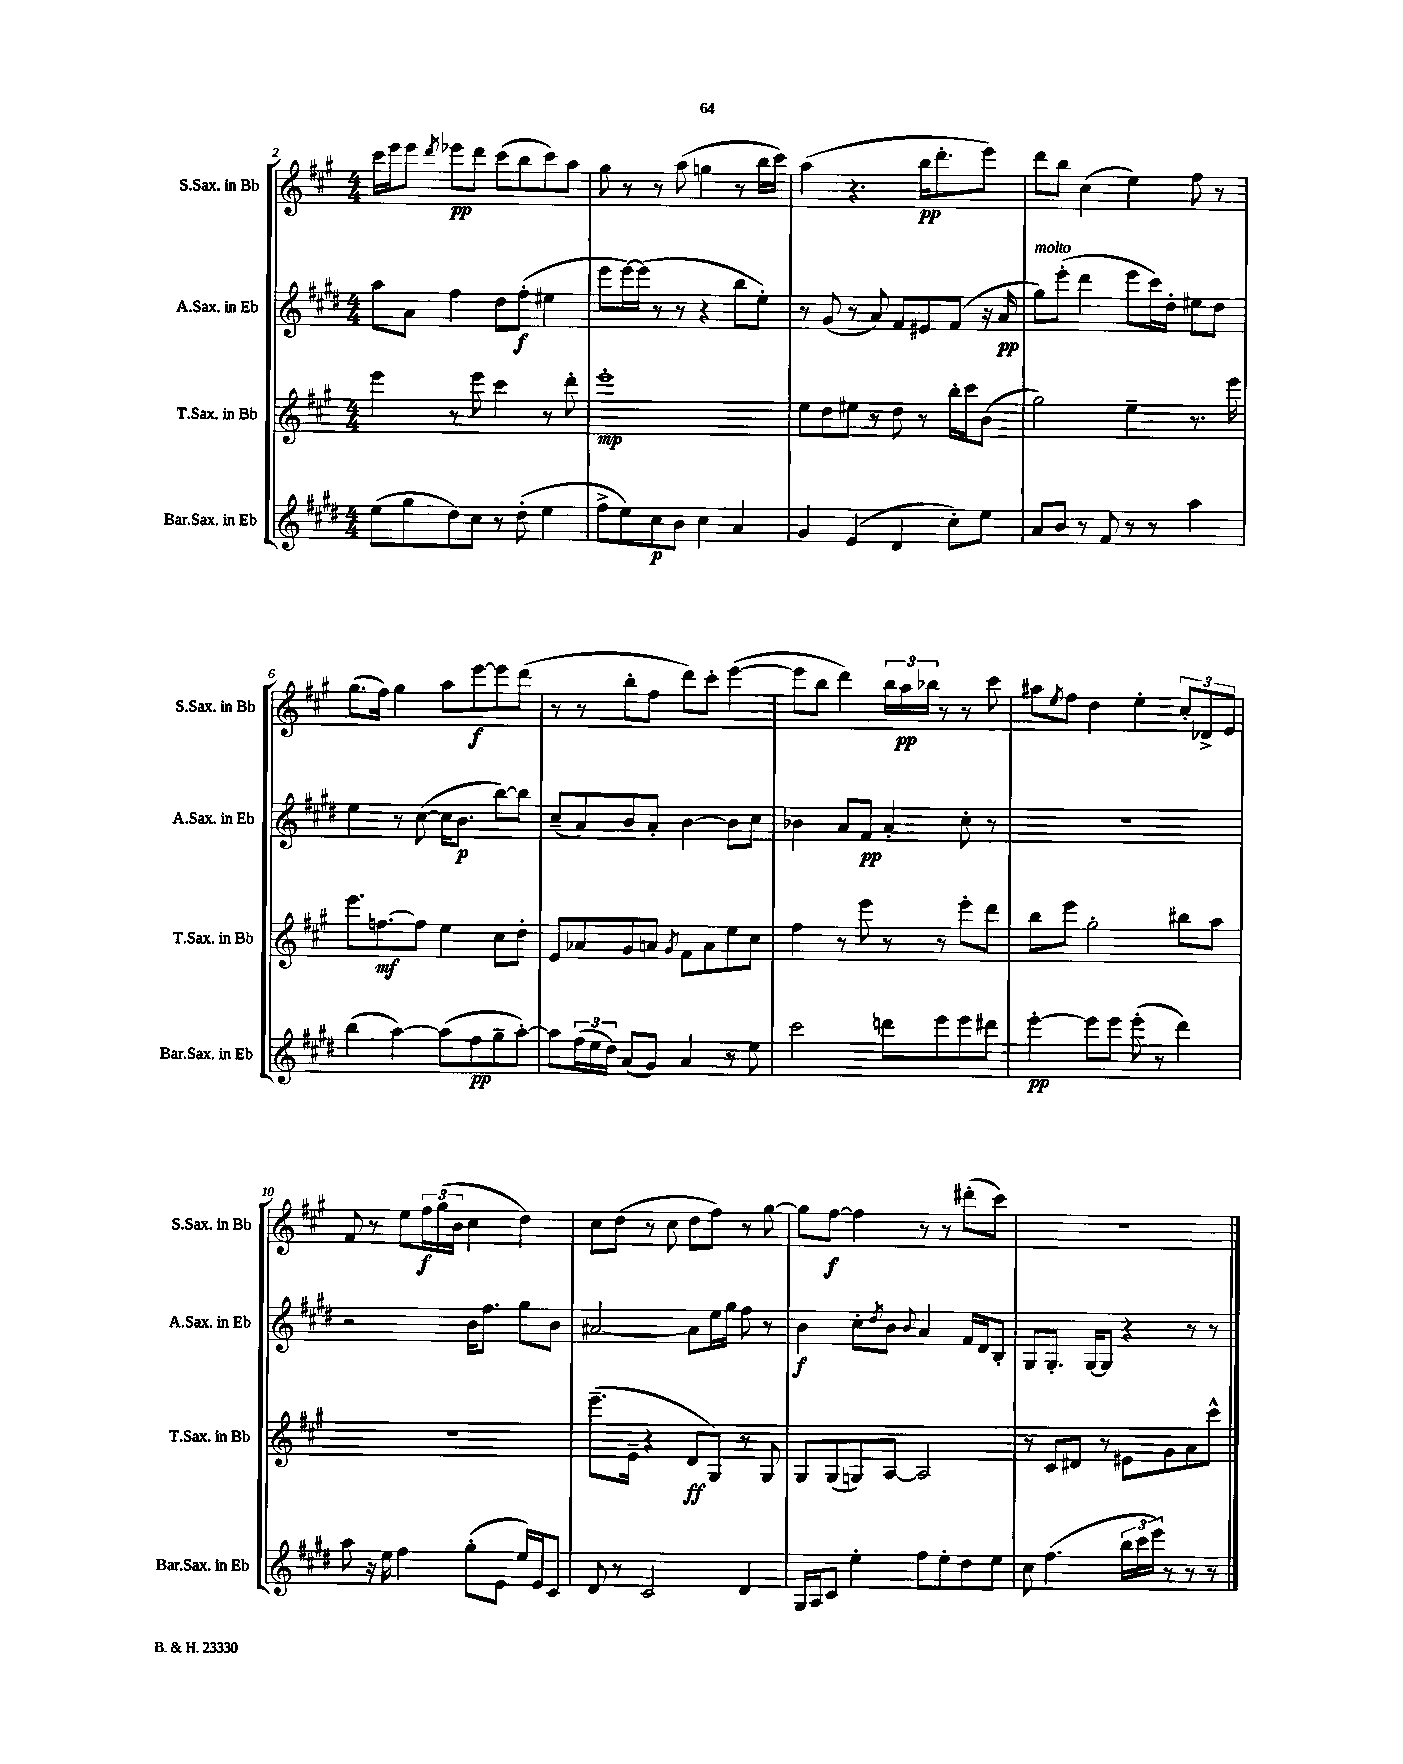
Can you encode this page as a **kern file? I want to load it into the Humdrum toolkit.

**kern	**kern	**kern	**kern
*staff4	*staff3	*staff2	*staff1
*clefG2	*clefG2	*clefG2	*clefG2
*k[f#c#g#d#]	*k[f#c#g#]	*k[f#c#g#d#]	*k[f#c#g#]
*M4/4	*M4/4	*M4/4	*M4/4
(8ee\L	4eee\	8aa\L	16ccc#\LL
.	.	.	16eee\J
8gg#\	.	8a\J	8eee\J
.	.	.	8qddd/
8dd#\)	8r	4ff#\	8eee-\L
8cc#\J	8eee\	.	8ddd\J
8r	4ccc#\	8dd#\L	(8ccc#\L
(8dd#'\	.	(8ff#'\J	8bb\
4ee\	8r	4ee#\	8ccc#\)
.	8ddd'\	.	8aa\J
=	=	=	=
8ff#^\L	1eee'	8eee\L	8gg#\
8ee\)	.	[16eee\L)	8r
.	.	(16eee\]JJ	.
8cc#\	.	8r	8r
8b\J	.	8r	(8aa\
4cc#\	.	4r	4gg\
4a/	.	8bb\L	8r
.	.	8ee'\J)	16bb\LL
.	.	.	16ccc#\JJ)
=	=	=	=
4g#/	8ee\L	8r	(4aa\
.	8dd\	(8g#/	.
(4e/	8ee#\J	8r	4.r
.	8r	8a/)	.
4d#/	8dd\	8f#/L	.
.	8r	8e#/	16bb\LK
.	.	.	8.ddd'\
8cc#'\L)	16bb'\LL	(8f#/J	.
.	16ccc#\J	.	.
8ee\J	(8b\J	16r	8eee\J)
.	.	16a/	.
=	=	=	=
8a/L	2gg#\)	8gg#\L)	8ddd\L
8b/J	.	(8eee'\J	8bb\J
8r	.	4ddd#\	(4cc#\
8f#/	.	.	.
8r	4ee~\	8eee\L	4ee\)
8r	.	16ccc#\L)	.
.	.	16dd#'\JJ	.
4aa\	8.r	8ee#\L	8ff#\
.	.	8dd#\J	8r
.	16eee\	.	.
=	=	=	=
(4bb\	8.eee\L	4ee\	(8.gg#\L
.	[8.ff\	.	16ff#\Jk)
[4aa\)	.	8r	4gg#\
.	8ff\]J	([8cc#\	.
(8aa\]L	4ee\	16cc#\]LK	8aa\L
.	.	8.b\J	.
8ff#\	.	.	[8eee\
8gg#~\	8cc#\L	[8bb\L)	8eee\]
[8aa'\J)	8dd'\J	8bb\]J	(8ddd\J
=	=	=	=
8aa\]L	8e/L	(8cc#~/L	8r
(24ff#\L	8a-/	8a/)	8r
24ee\	.	.	.
24dd#\JJ)	.	.	.
(8a/L	8g#/	8b/	8bb'\L
8g#/J)	8a/J	8a'/J	8ff#\J
.	8qg#/	.	.
4a/	8f#\L	[4b\	8ddd\L)
.	8a\	.	8ccc#'\J
8r	8ee\	8b\]L	([4eee\
8ee\	8cc#\J	8cc#\J	.
=	=	=	=
2ccc#\	4ff#\	4b-\	8eee\]L
.	.	.	8bb\J
.	8r	8a/L	4ddd\)
.	8eee\	8f#/J	.
8ddd\L	8r	4a'/	24bb\LL
.	.	.	24aa\
.	.	.	24bb-\JJ
8eee\	8r	.	8r
8eee\	8eee'\L	8cc#'\	8r
8ddd#\J	8ddd\J	8r	8ccc#\
=	=	=	=
[4eee'\	8bb\L	1r	8aa#\L
.	.	.	8qee/
.	8eee\J	.	8ff#\J
8eee\]L	2gg#'\	.	4dd\
8eee\J	.	.	.
(8eee'\	.	.	4ee'\
8r	.	.	.
4ddd#\)	8bb#\L	.	12cc#'/L
.	.	.	12d-^/
.	8aa\J	.	.
.	.	.	12e/J
=	=	=	=
8aa\	1r	2r	8f#/
16r	.	.	8r
16ee\	.	.	.
4ff#\	.	.	8ee\L
.	.	.	24ff#\L
.	.	.	(24gg#\
.	.	.	24b\JJ
(8gg#'\L	.	16b\LK	4cc#\
.	.	8.ff#\J	.
8e\J	.	.	.
16ee/LL)	.	8gg#\L	4dd\)
16e/J	.	.	.
8c#/J	.	8b\J	.
=	=	=	=
8d#/	(8.eee~\L	[2a#/	8cc#\L
8r	.	.	(8dd\J
.	16e~\Jk	.	.
2c#/	4r	.	8r
.	.	.	8cc#\
.	8d/L	8a#\]L	8dd\L
.	8G#/J)	16ee\L	8ff#\J)
.	.	16gg#\JJ	.
4d#/	8r	8ff#\	8r
.	8G#/	8r	[8gg#\
=	=	=	=
16G#/LL	8G#/L	4b\	8gg#\]L
16A/J	.	.	.
8c#/J	(8G#/	.	[8ff#\J
4ee'\	8G/)	8cc#'\L	4ff#\]
.	.	8qdd#/	.
.	[8A/J	8b\J	.
.	.	8qqb/	.
8ff#\L	2A/]	4a/	8r
8ee'\	.	.	8r
8dd#\	.	16f#/LL	(8ddd#'\L
.	.	16d#/J	.
8ee\J	.	8B'/J	8ccc#\J)
=	=	=	=
8cc#\	8r	8G#/L	1r
(4.ff#\	8c#/L	8.G#'/J	.
.	8d#/J	.	.
.	.	[16G#/LK	.
.	8r	8G#/]J	.
24bb\LL	8e#\L	4r	.
24ccc#\	.	.	.
24eee\JJ)	.	.	.
8r	8g#\	.	.
8r	8a\	8r	.
8r	8ccc#^^\J	8r	.
==	==	==	==
*-	*-	*-	*-
